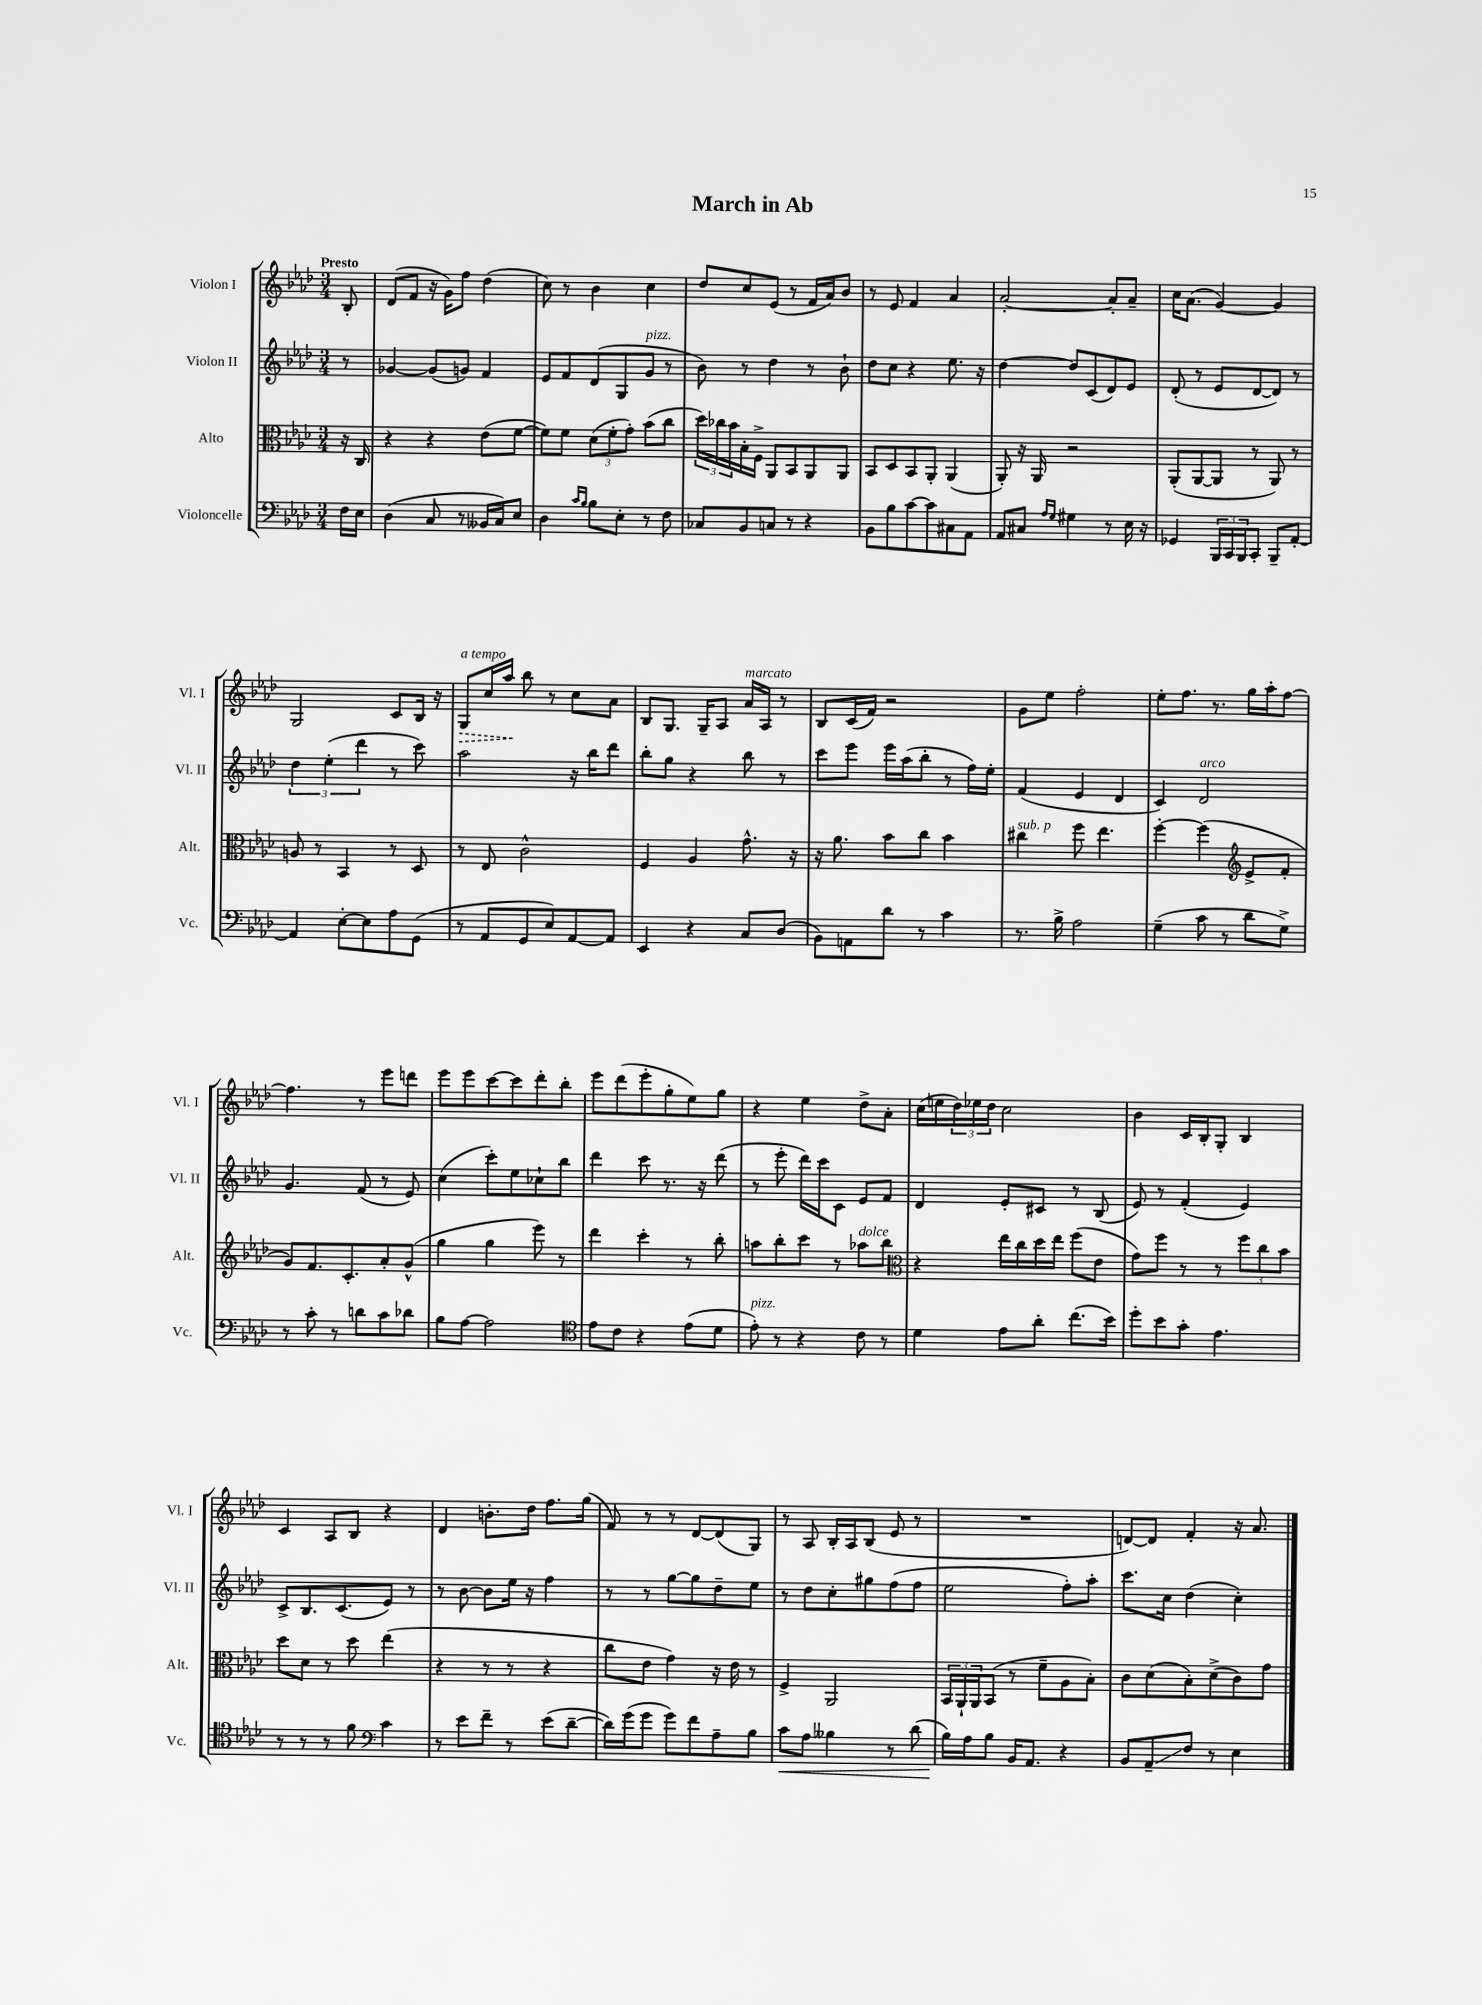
\header { title = "March in Ab" }
<<
\new StaffGroup <<
\new Staff = "s0" \with { instrumentName = "Violon I" shortInstrumentName = "Vl. I" } {
    \clef treble \key aes \major \numericTimeSignature \time 3/4 \partial 8 \tempo "Presto"
    bes8-. |
    des'8( f'8 r16 g'16) f''8 des''4( |
    c''8) r8 bes'4 c''4 |
    des''8 c''8 ees'8( r8 f'16 aes'16) bes'8 |
    r8 ees'8 f'4 aes'4 |
    aes'2~-. aes'8-. aes'8-- |
    c''16 aes'8.( g'4~) g'4 |
    g2 c'8 bes16 r16 |
    \once \override Hairpin.style = #'dashed-line g8\>^\markup { \italic "a tempo" } c''16 aes''16\! bes''8 r8 c''8 aes'8 |
    bes8 g8. g16-- aes8 aes'16^\markup { \italic "marcato" } aes16 r8 |
    bes8 c'16( f'16) r2 |
    g'8 ees''8 f''2-. |
    ees''8-. f''8. r8. g''16 aes''16-. f''8~ |
    f''4. r8 ees'''8 d'''8 |
    ees'''8 ees'''8 c'''8~ c'''8 des'''8-. bes''8-. |
    ees'''8 des'''8( ees'''8-. g''8-. ees''8) g''8 |
    r4 ees''4 des''8-> aes'8-. |
    c''16( e''16 \tuplet 3/2 { des''16) ees''16 des''16 } c''2 |
    bes'4 c'16 bes16-. g8-. bes4 |
    c'4 aes8 bes8 r4 |
    des'4 b'8.-. des''16 f''8. g''16( |
    f'8) r8 r8 des'8~ des'8( g8) |
    r8 aes8 bes16-. aes16 bes8( ees'8 r8 |
    R2. |
    d'8~) d'8 f'4-. r16 aes'8. \bar "|." |
}
\new Staff = "s1" \with { instrumentName = "Violon II" shortInstrumentName = "Vl. II" } {
    \clef treble \key aes \major \numericTimeSignature \time 3/4 \partial 8
    r8 |
    ges'4~ ges'8( g'8) f'4 |
    ees'8 f'8 des'8( g8 g'8^\markup { \italic "pizz." } r8 |
    bes'8) r8 des''4 r8 bes'8-! |
    des''8 c''8 r4 ees''8. r16 |
    des''4~ des''8 c'8( des'8) ees'8 |
    des'8-.( r8 ees'8 des'8~ des'8) r8 |
    \tuplet 3/2 { des''4 ees''4-.( des'''4 } r8 c'''8) |
    aes''2 r16 bes''16 des'''8 |
    bes''8-. g''8 r4 bes''8 r8 |
    c'''8 ees'''8 ees'''16 aes''16( bes''8-. r8 f''16) ees''16-. |
    f'4( ees'4 des'4 |
    c'4) des'2^\markup { \italic "arco" } |
    g'4. f'8( r8 ees'8) |
    c''4( c'''8-.) ees''8 ces''8-! bes''8 |
    des'''4 c'''8 r8. r16 des'''8( |
    r8 ees'''8-. des'''16) c'''16 c'8 ees'8 f'8 |
    des'4 ees'8-. cis'8 r8 bes8( |
    ees'8) r8 f'4-.( ees'4) |
    c'8-> bes8. c'8.( ees'8) r8 |
    r8 bes'8~ bes'8 ees''16 r16 f''4 |
    r8 r8 g''8~ g''8 des''8-- ees''8 |
    r8 des''8 c''8-. gis''8 f''8( f''8 |
    ees''2 f''8-.) aes''8-. |
    c'''8. c''16 des''4( c''4-.) \bar "|." |
}
\new Staff = "s2" \with { instrumentName = "Alto" shortInstrumentName = "Alt." } {
    \clef alto \key aes \major \numericTimeSignature \time 3/4 \partial 8
    r16 c16 |
    r4 r4 ees'8( f'8~ |
    f'8) f'8 \tuplet 3/2 { des'8( f'8-. g'8-.) } bes'8( c''8 |
    \tuplet 3/2 { des''16) ces''16 bes'16 } bes16-. f16-> aes,8 bes,8 aes,8 aes,8 |
    bes,8 des8 bes,8 aes,8-. aes,4( |
    aes,8-.) r16 aes,16 r2 |
    aes,8-.( aes,8~ aes,8 r8 aes,8) r8 |
    a8 r8 bes,4 r8 des8 |
    r8 ees8 c'2-^ |
    f4 aes4 g'8.-^ r16 |
    r16 aes'8. bes'8 c''8 bes'4 |
    cis''4^\markup { \italic "sub. p" } f''8 ees''4. |
    f''4~-. f''4( \clef treble ees'8-> f'8-. |
    g'8) f'8. c'8.-. aes'8-. g'8-^( |
    g''4 g''4 ees'''8) r8 |
    des'''4 c'''4-. r8 bes''8-. |
    a''8 bes''8-. c'''8 r8 aes''8^\markup { \italic "dolce" } bes''8 |
    \clef alto r4 ees''16 c''16 des''16 ees''16 f''8( ees'8 |
    g'8) f''8 r8 r8 \tuplet 3/2 { f''8 c''8 bes'8 } |
    des''8 des'8 r8 des''8 ees''4( |
    r4 r8 r8 r4 |
    c''8 ees'8 g'4) r16 ees'16 r8 |
    f4-> aes,2 |
    \tuplet 3/2 { bes,16 aes,16-! aes,16 } bes,8( r8 f'8-- aes8 bes8-.) |
    c'8 des'8( bes8-.) des'8->( c'8) g'8 \bar "|." |
}
\new Staff = "s3" \with { instrumentName = "Violoncelle" shortInstrumentName = "Vc." } {
    \clef bass \key aes \major \numericTimeSignature \time 3/4 \partial 8
    f16 ees16 |
    des4( c8 r8 beses,16 c16) ees8 |
    des4 \grace { c'16 bes16 } bes8 ees8-. r8 f8 |
    ces8 bes,8 c8 r8 r4 |
    bes,8 bes8 c'8~ c'8 cis8 aes,8 |
    aes,8 cis8 \grace { aes16 g16 } gis4 r8 ees16 r16 |
    ges,4 \tuplet 3/2 { bes,,16 c,16 bes,,16 } c,8-. bes,,8-- aes,8~-. |
    aes,4 ees8~-. ees8 aes8 g,8( |
    r8 aes,8 g,8 ees8) aes,8~ aes,8 |
    ees,4 r4 c8 des8( |
    bes,8) a,8 des'8 r8 c'4 |
    r8. bes16-> aes2 |
    g4--( c'8 r8 des'8 g8->) |
    r8 c'8-. r8 d'8 c'8 des'8 |
    bes8 aes8~ aes2 |
    \clef tenor ees'8 c'8 r4 ees'8( des'8 |
    ees'8-.^\markup { \italic "pizz." }) r8 r4 c'8 r8 |
    des'4 ees'8 aes'8-. c''8.( bes'16) |
    des''8-. bes'8 g'8-. ees'4. |
    r8 r8 r8 f'8 \clef bass c'4 |
    r8 ees'8 f'8-- r8 ees'8( des'8~-- |
    des'16) g'16( g'8 g'8) f'8 aes8-- bes8 |
    c'8\< aes8 beses4 r8 des'8( |
    bes16\!) aes16 bes8 bes,16 aes,8. r4 |
    bes,8 aes,8--\glissando f8 r8 ees4 \bar "|." |
}
>>
>>
\layout { \context { \Score \remove "Bar_number_engraver" } }
